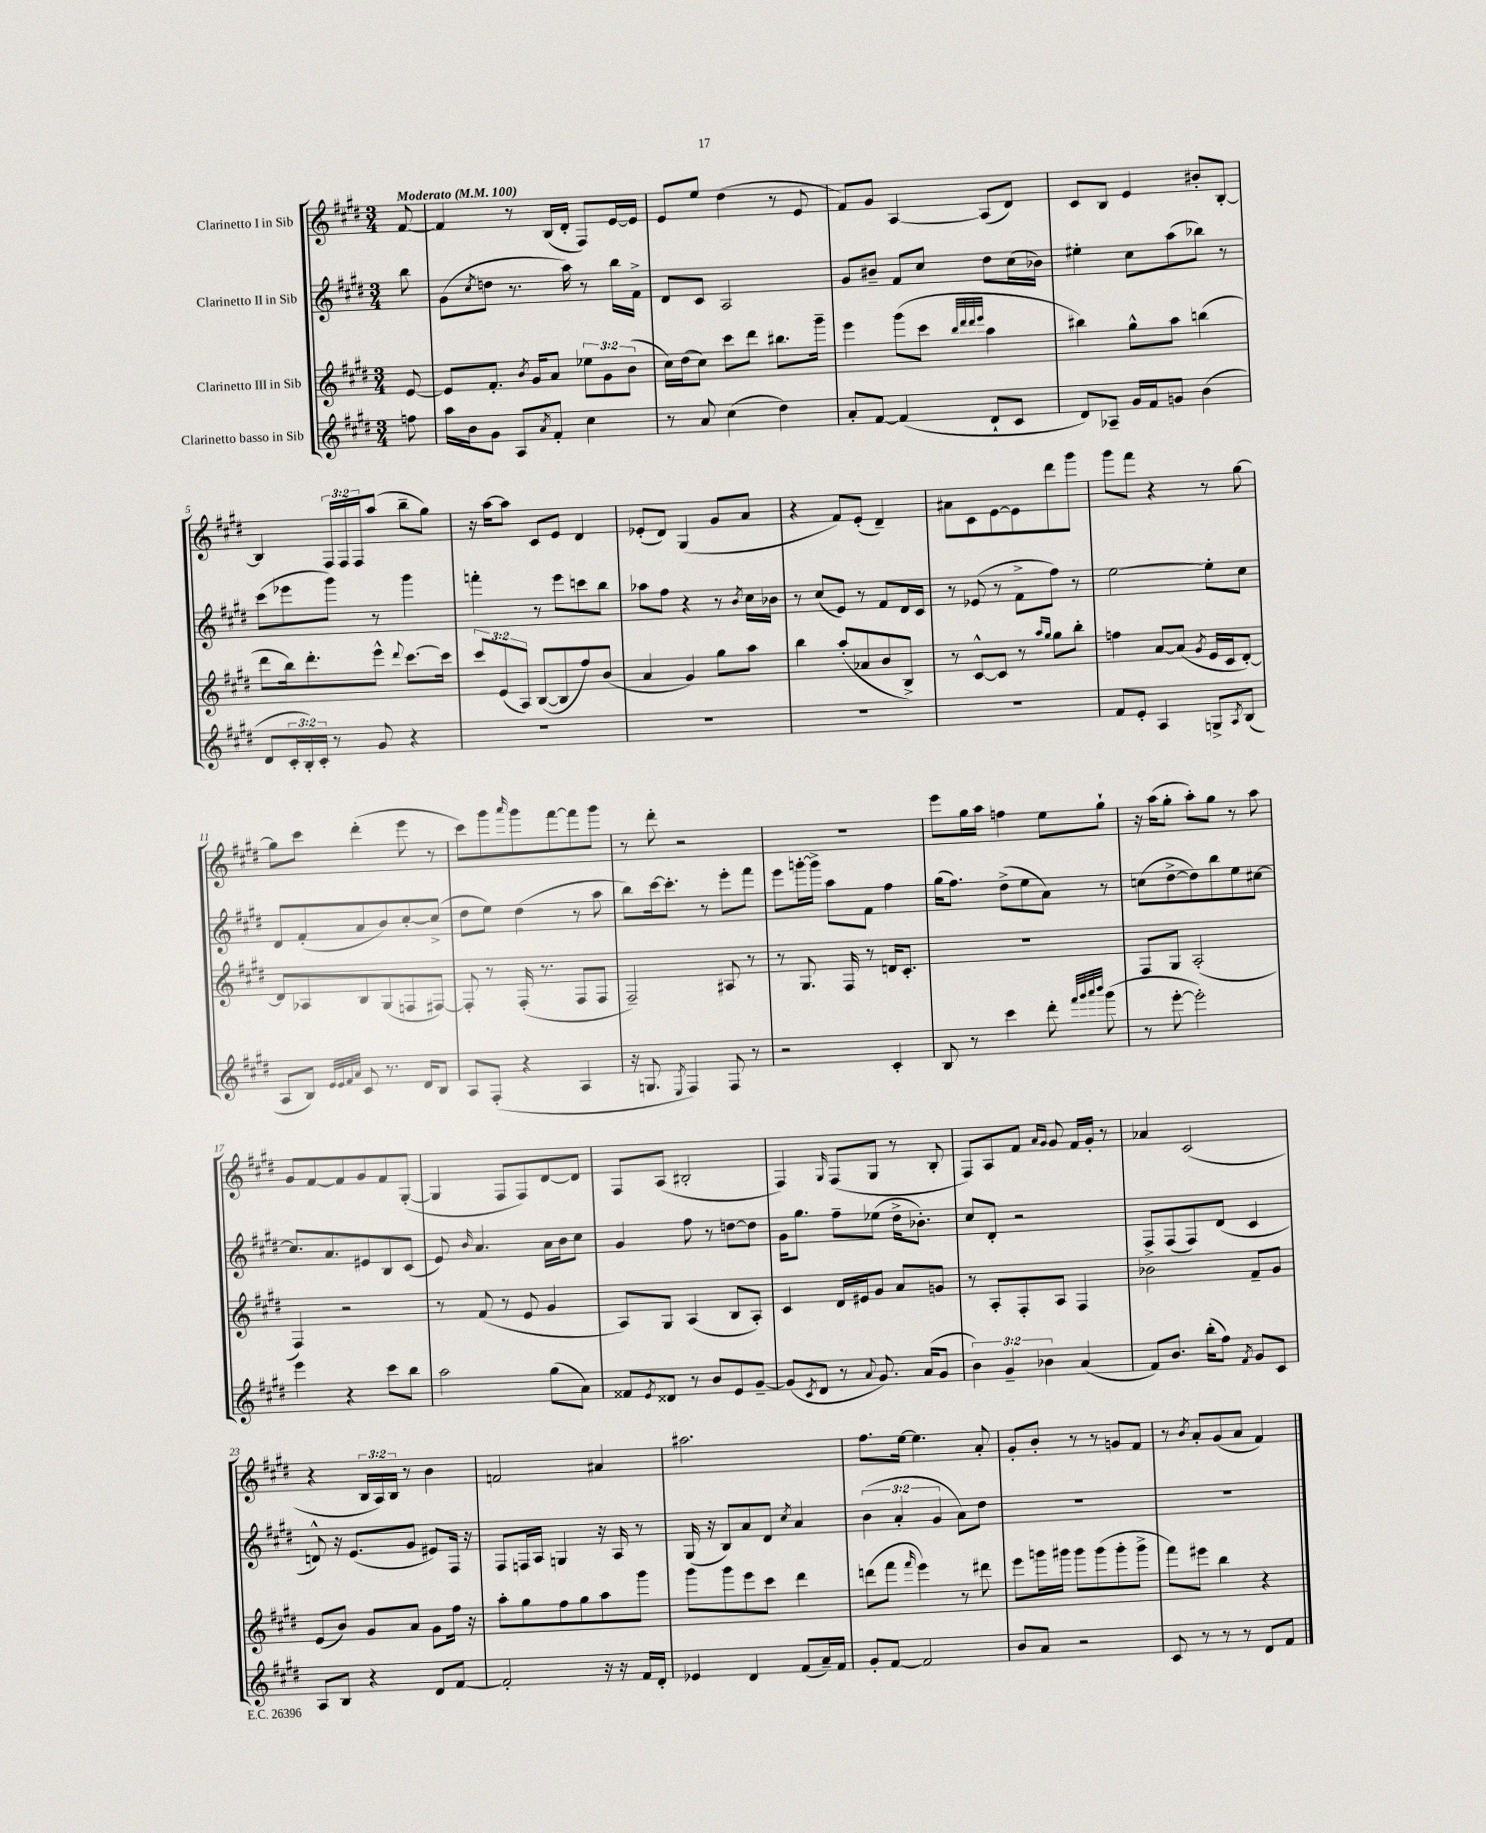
<<
\new StaffGroup <<
\new Staff = "s0" \with { instrumentName = "Clarinetto I in Sib" } {
    \clef treble \key e \major \numericTimeSignature \time 3/4 \override Staff.TupletNumber.text = #tuplet-number::calc-fraction-text \partial 8 \tempo "Moderato" 4 = 100
    fis'8~ |
    fis'4 r8 b16( dis'16-. fis8) e'16~ e'16 |
    e'8 e''8 dis''4( r8 e'8 |
    fis'8) gis'8 a4~ a8( dis'8) |
    cis'8 b8 e'4 bis'8-. b8~-. |
    b4 \tuplet 3/2 { fis16 fis16 fis16 } a''8( b''8-- gis''8) |
    r16 a''16~ a''8 cis'8 e'8 dis'4 |
    ees'8-.( dis'8) gis4( gis'8 a'8 |
    r4 fis'8) e'8-.( dis'4--) |
    ais'8 cis'8 e'8~ e'8 dis'''8 gis'''8 |
    gis'''8 fis'''8 r4 r8 gis''8~ |
    gis''8 cis'''8 dis'''4-.( e'''8 r8 |
    cis'''8) gis'''8 \grace { a'''16 } gis'''8 fis'''8~ fis'''8 gis'''8 |
    r8 dis'''8-. r2 |
    R2. |
    e'''8 gis''16 a''16 f''4 e''8 gis''8-! |
    r16 a''16( gis''8-. a''8-.) gis''8 r8 a''8 |
    gis'8 fis'8~ fis'8 gis'8 fis'8 gis8~-.( |
    gis4 fis8 fis8) dis'8~ dis'8 |
    fis8 a8( bis2-. |
    fis4) \grace { gis16 } fis8( gis8 r8 b8-. |
    fis8) a8 fis'8 \grace { a'16 gis'16 } gis'8 fis'16 gis'16-. r8 |
    aes'4 cis'2( |
    r4 \tuplet 3/2 { b16 a16) b16 } r8 b'4 |
    f'2 ais'4 |
    ais''2. |
    fis''8. e''16~ e''4. a'8-. |
    gis'8-. b'8-. r8 r8 g'8 fis'8 |
    r8 \acciaccatura { b'8 } a'8-. gis'8( a'8 fis'4) \bar "|." |
}
\new Staff = "s1" \with { instrumentName = "Clarinetto II in Sib" } {
    \clef treble \key e \major \numericTimeSignature \time 3/4 \override Staff.TupletNumber.text = #tuplet-number::calc-fraction-text \partial 8
    b''8 |
    gis'8( \acciaccatura { cis''8 } d''8 r8. a''16) r8 b''16 fis'16-> |
    dis'8 cis'8 a2 |
    gis'8 bis'8-- fis'8 cis''8 dis''8 cis''16( bes'16) |
    eis''4-. cis''8 a''8( bes''8) r8 |
    cis'''8( ees'''8 gis'''8) r8 gis'''4 |
    f'''4-. r8 e'''8 c'''8 b''8 |
    aes''8 fis''8 r4 r8 \acciaccatura { b'8 } cis''16 bes'16 |
    r8 cis''8( e'8) r8 fis'8 dis'16 cis'16 |
    r8 ees'8( r8 fis'8-> fis''8) r8 |
    e''2~ e''8-. cis''8 |
    dis'8 fis'8-.( a'8 b'8) cis''8~-. cis''8->( |
    dis''8 e''8) dis''4( r8 a''8 |
    b''8) cis'''16~ cis'''8.-. r8 e'''8-. fis'''8 |
    e'''8 g'''16~-. g'''16-> a''8 fis'8 fis''4 |
    gis''16( fis''8.) dis''8->( e''8 a'8) r8 |
    c''8( dis''8~-> dis''8) b''8 e''8 cis''8~ |
    cis''8. a'8. eis'8 b8 cis'8( |
    e'8) \grace { b'16 } a'4. a'16 b'16 cis''8 |
    gis'4 fis''8 r8 d''8~ d''8 |
    gis'16 gis''8. fis''8-- ees''8( dis''16-> bes'8.-.) |
    cis''8 dis'8-. r2 |
    fis8-> fis8( fis8) dis'8( cis'4 |
    d'8-^) r16 e'8.( gis'8 eis'8) fis16 r16 |
    fis8 f16 a16 g4 r16 a16 r8 |
    gis16( r16 b8) a'8 dis'8 \acciaccatura { cis''8 } a'4 |
    \tuplet 3/2 { b'4( a'4-. gis'4 } a'8) dis''8 |
    R2. |
    R2. \bar "|." |
}
\new Staff = "s2" \with { instrumentName = "Clarinetto III in Sib" } {
    \clef treble \key e \major \numericTimeSignature \time 3/4 \override Staff.TupletNumber.text = #tuplet-number::calc-fraction-text \partial 8
    e'8~ |
    e'8 fis'8.-. \acciaccatura { b'8 } gis'16 a'8 \tuplet 3/2 { ees''8 gis'8 b'8( } |
    cis''16) dis''16( cis''8) cis'''8 dis'''8 bis''8. gis'''16-- |
    e'''4 gis'''8( cis'''8 \grace { b''32 dis'''32 dis'''32 e'''32 } a''4 |
    bis''4) gis''8-^ a''8 b''4( |
    dis'''8 b''16) dis'''8.-. e'''8-^ \appoggiatura { dis'''8 } cis'''8.~ cis'''16 |
    \tuplet 3/2 { cis'''8 e'8( a8) } b8~( b8 fis''8) b'8( |
    a'4 gis'4) gis''8 a''8 |
    b''4 a''8-.( aes'8 b'8 b8->) |
    r8 cis'8~-^ cis'8 r8 \grace { a''16 gis''16 } gis''8 b''8-. |
    f''4 a'8~ a'8( \acciaccatura { gis'8 } e'16 cis'16 dis'8~-.) |
    dis'8 aes8 b8 gis8( f8 fis8~) |
    fis8-. r8 fis16-.( r8. fis8 fis8 |
    fis2--) ais8 r8 |
    r8 gis8. fis16 r8 d'16 cis'8.-. |
    R2. |
    fis8 gis8 a2-.( |
    fis4) r2 |
    r8 fis'8( r8 e'8 gis'4 |
    a8) gis8 a4( b8 a8-.) |
    cis'4 dis'16 eis'16 gis'8 a'8 g'8 |
    r8 a8-. fis8-. a8 fis4 |
    bes'2 fis'8-- gis'8 |
    e'8( b'8) gis'8 a'8 gis'8 fis''16 r16 |
    a''8-. gis''8 fis''8 gis''8 a''8 gis'''8 |
    gis'''8 gis'''8 e'''8 cis'''8 dis'''4 |
    d'''8( fis'''8 \grace { fis'''16 } e'''4) r8 dis'''8 |
    e'''8 g'''16 gis'''16 gis'''8 gis'''8( gis'''8-. gis'''8-> |
    fis'''8) eis'''8 b''4 r4 \bar "|." |
}
\new Staff = "s3" \with { instrumentName = "Clarinetto basso in Sib" } {
    \clef treble \key e \major \numericTimeSignature \time 3/4 \override Staff.TupletNumber.text = #tuplet-number::calc-fraction-text \partial 8
    f''8 |
    a''16 b'16 gis'8 a8 \acciaccatura { a'8 } fis'8-. cis''4 |
    r8 a'8 cis''4( dis''4) |
    a'8-. fis'8~ fis'4( dis'8-! cis'8 |
    dis'8) aes8-- gis'16 fis'16 g'8 b'4( |
    dis'8 \tuplet 3/2 { cis'16-. b16-.) cis'16-. } r8 gis'8 r4 |
    R2. |
    R2. |
    R2. |
    R2. |
    fis'8 e'8-. a4 g8-> \acciaccatura { a8 } b8( |
    a8 b8) \grace { e'32 e'32 fis'32 a'32 } cis'8 r8. dis'16 b8 |
    a8 fis8-.( r4 a4 |
    r16 g8. \acciaccatura { e8 } fis4) fis8 r8 |
    r2 cis'4-. |
    b8 r8 cis'''4 dis'''8-. \grace { fis'''32 gis'''32 a'''32 b'''32 } gis'''8( |
    r8 e'''8~-. e'''2-.) |
    e'''4 r4 cis'''8 b''8 |
    a''2 gis''8( a'8) |
    fisis'8 \acciaccatura { e'8 } disis'8 r8 b'8 e'8 gis'8~-- |
    gis'8( \acciaccatura { cis'8 } dis'8 r8 \appoggiatura { a'8 } gis'8.) a'16( gis'8 |
    \tuplet 3/2 { b'4) gis'4-- bes'4 } a'4( |
    fis'8) b'8. b''16-.( fis''8) \acciaccatura { fis'8 } gis'8 cis'8 |
    a8 b8 r4 dis'8 fis'8~ |
    fis'2-. r16 r16 fis'16 dis'16-. |
    ees'4 dis'4 fis'8( a'16--) fis'16 |
    gis'8-. fis'8~ fis'2 |
    b'8 a'8 r2 |
    cis'8 r8 r8 r8 dis'8 fis'8 \bar "|." |
}
>>
>>
